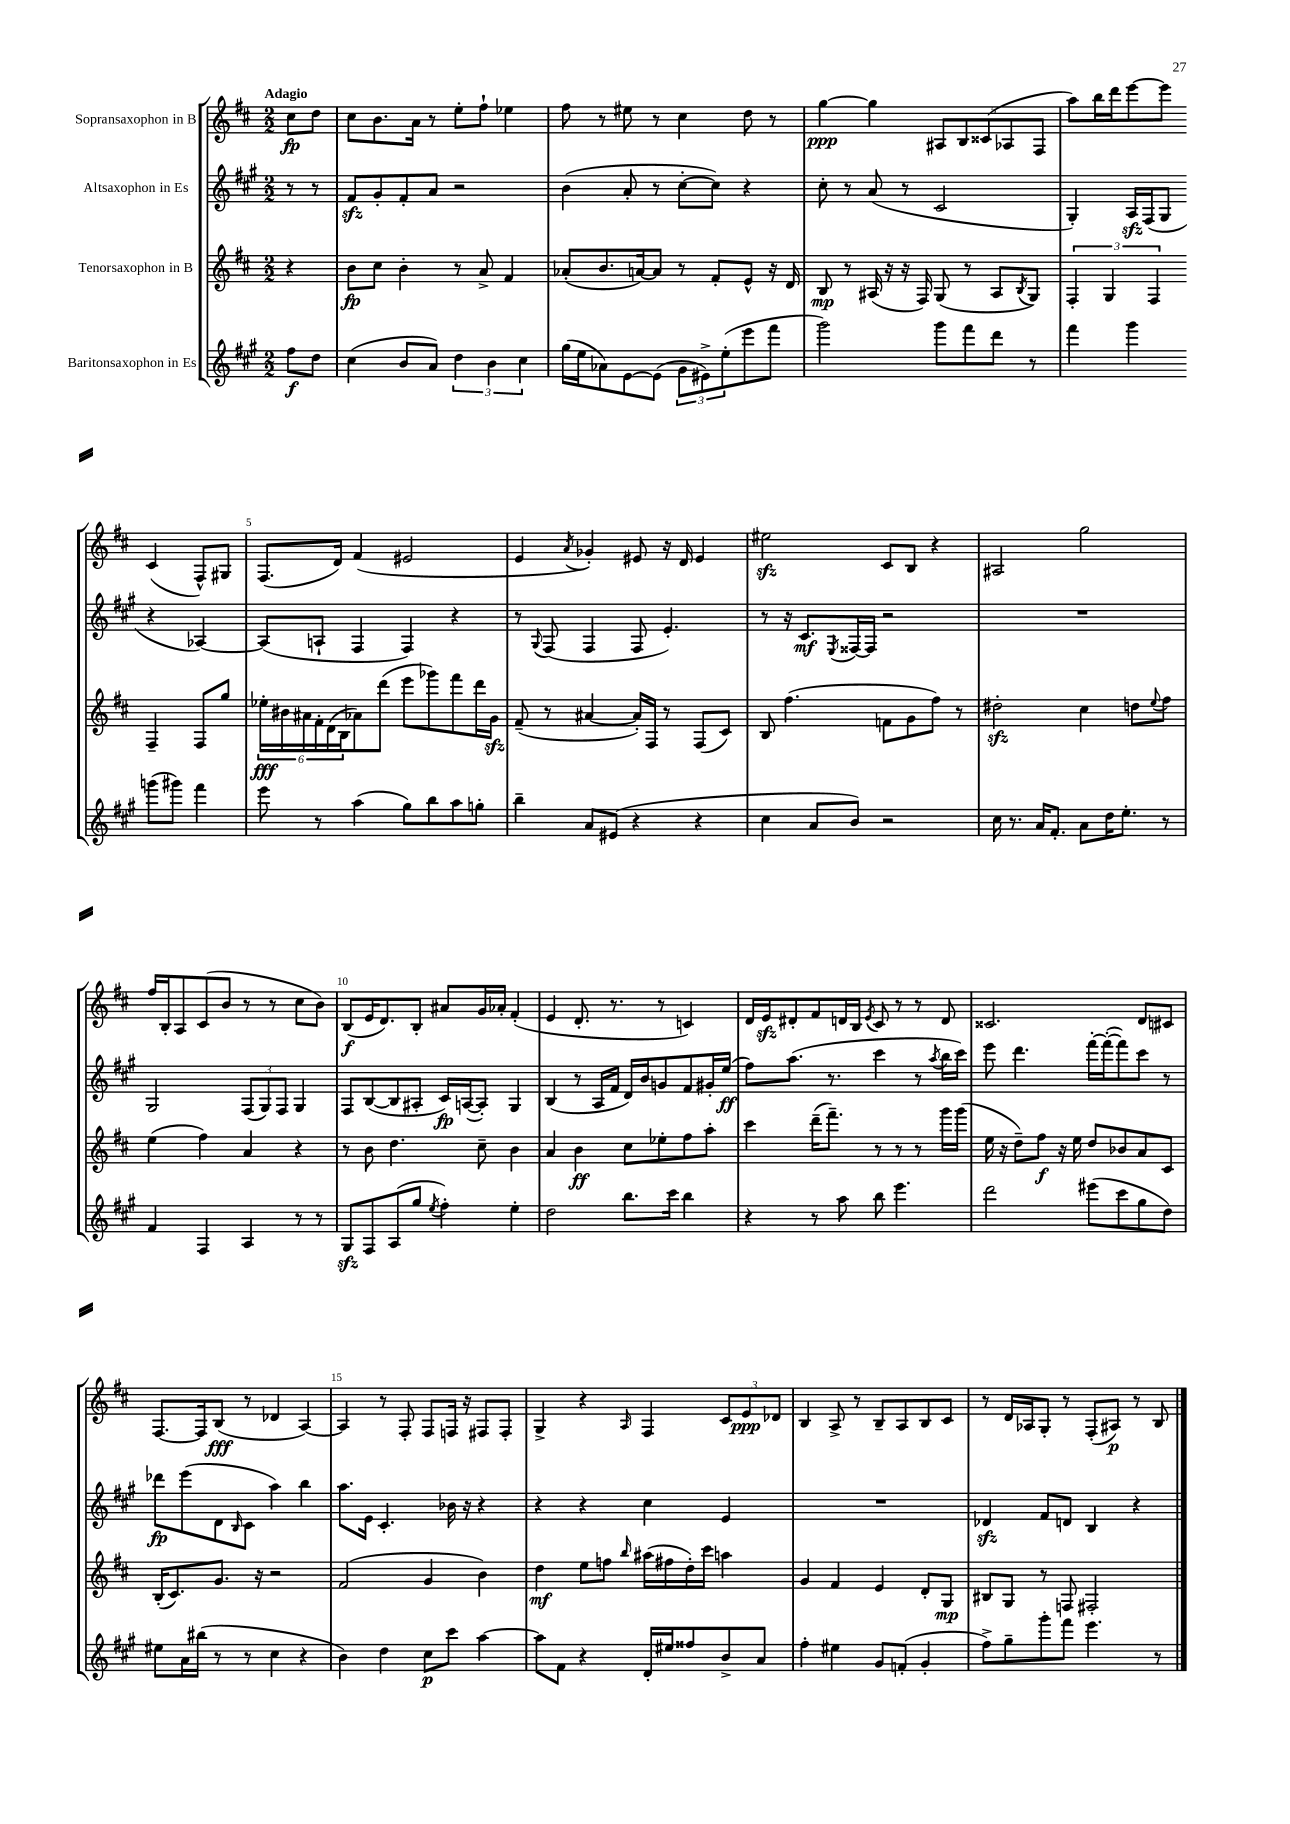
<<
\new StaffGroup <<
\new Staff = "s0" \with { instrumentName = "Sopransaxophon in B" } {
    \clef treble \key d \major \numericTimeSignature \time 2/2 \partial 4 \tempo "Adagio"
    cis''8\fp d''8 |
    cis''8 b'8. a'16 r8 e''8-. fis''8-! ees''4 |
    fis''8 r8 eis''8 r8 cis''4 d''8 r8 |
    g''4~\ppp g''4 \tuplet 5/4 { ais8 b8 cisis'8( aes8 fis8 } |
    a''8) b''16 d'''16 e'''8~ e'''8 cis'4( fis8-^) gis8 |
    fis8.( d'16) fis'4( eis'2 |
    e'4 \acciaccatura { a'8 } ges'4-.) eis'8 r16 d'16 eis'4 |
    eis''2\sfz cis'8 b8 r4 |
    ais2 g''2 |
    fis''16 b16-. a8 cis'8( b'8 r8 r8 cis''8 b'8) |
    b8\f( e'16 d'8.) b8-. ais'8 g'16 aes'16-. fis'4-.( |
    e'4 d'8.-. r8. r8 c'4) |
    d'16 e'16\sfz dis'8-. fis'8 d'16 b16 \acciaccatura { e'8 } cis'8 r8 r8 d'8 |
    cisis'2. d'8 cis'8 |
    fis8.~ fis16 b8\fff( r8 des'4 a4~) |
    a4 r8 fis8-. fis8 f16 r16 fis8 fis8-. |
    g4-> r4 \grace { a16 } fis4 \tuplet 3/2 { cis'8 e'8\ppp des'8 } |
    b4 a8-> r8 b8-- a8 b8 cis'8 |
    r8 d'16 aes16 g8-. r8 fis8-.( ais8\p) r8 b8 \bar "|." |
}
\new Staff = "s1" \with { instrumentName = "Altsaxophon in Es" } {
    \clef treble \key a \major \numericTimeSignature \time 2/2 \partial 4
    r8 r8 |
    fis'8\sfz gis'8-. fis'8-. a'8 r2 |
    b'4( a'8-. r8 cis''8~-. cis''8) r4 |
    cis''8-. r8 a'8( r8 cis'2 |
    gis4-.) a16\sfz fis16( gis8 r4 aes4~) |
    aes8( a8-! fis4 fis4) r4 |
    r8 \appoggiatura { gis8 } fis8( fis4 fis8 e'4.-.) |
    r8 r16 cis'8.\mf \acciaccatura { e8 } fisis16~ fisis16 r2 |
    R1 |
    gis2 \tuplet 3/2 { fis8( gis8) fis8 } gis4 |
    fis8 b8~( b8 ais8-. cis'16\fp) a16~( a8-.) gis4 |
    b4( r8 a16 fis'16 d'16) b'16 g'8 fis'8 gis'16-. e''16\ff( |
    fis''8) a''8.( r8. cis'''4 r8 \acciaccatura { a''8 } b''16 cis'''16) |
    e'''8 d'''4. fis'''16~-. fis'''16~-.( fis'''8) cis'''8 r8 |
    des'''8\fp e'''8( d'8 \grace { b16 } cis'8 a''4) b''4 |
    a''8. e'16 cis'4.-. bes'16 r16 r4 |
    r4 r4 cis''4 e'4 |
    R1 |
    des'4\sfz fis'8 d'8 b4 r4 \bar "|." |
}
\new Staff = "s2" \with { instrumentName = "Tenorsaxophon in B" } {
    \clef treble \key d \major \numericTimeSignature \time 2/2 \partial 4
    r4 |
    b'8\fp cis''8 b'4-. r8 a'8-> fis'4 |
    aes'8-.( b'8. a'16~) a'8 r8 fis'8-. e'8-^ r16 d'16 |
    b8\mp r8 ais16( r16 r16 fis16) g8( r8 ais8 \acciaccatura { b8 } g8) |
    \tuplet 3/2 { fis4-. g4 fis4 } fis4-- fis8 g''8 |
    \tuplet 6/4 { ees''16-.\fff bis'16 ais'16 fis'16-. d'16( b16 } aes'8) d'''8( e'''8 ges'''8) fis'''8 d'''16 g'16\sfz |
    fis'8--( r8 ais'4~ ais'16-.) fis16 r8 fis8( cis'8) |
    b8 fis''4.( f'8 g'8 fis''8) r8 |
    dis''2-.\sfz cis''4 d''8 \appoggiatura { e''8 } fis''8 |
    e''4( fis''4) a'4 r4 |
    r8 b'8 d''4. cis''8-- b'4 |
    a'4 b'4\ff cis''8 ees''8-. fis''8 a''8-. |
    cis'''4 d'''16--( fis'''8.--) r8 r8 r8 g'''16 g'''16( |
    e''16 r16 d''8--) fis''8\f r16 e''16 d''8 bes'8 a'8 cis'8 |
    b16-.( cis'8.) g'8. r16 r2 |
    fis'2( g'4 b'4) |
    d''4\mf e''8 f''8 \grace { b''16 } ais''16( fis''16 d''16-.) cis'''16 a''4 |
    g'4 fis'4 e'4 d'8-. g8\mp |
    bis8 g8 r8 f8 fis2-. \bar "|." |
}
\new Staff = "s3" \with { instrumentName = "Baritonsaxophon in Es" } {
    \clef treble \key a \major \numericTimeSignature \time 2/2 \partial 4
    fis''8\f d''8 |
    cis''4( b'8 a'8) \tuplet 3/2 { d''4 b'4 cis''4 } |
    gis''16( e''16 aes'8) e'8~ e'8( \tuplet 3/2 { gis'8 eis'8->) e''8-.( } e'''8 fis'''8 |
    gis'''2) gis'''8 fis'''8 d'''8 r8 |
    fis'''4 gis'''4 g'''8( gis'''8) fis'''4 |
    e'''8 r8 a''4( gis''8) b''8 a''8 g''8-. |
    b''4-- a'8 eis'8( r4 r4 |
    cis''4 a'8 b'8) r2 |
    cis''16 r8. a'16 fis'8.-. a'8 d''16 e''8.-. r8 |
    fis'4 fis4 a4 r8 r8 |
    gis8\sfz fis8 a8( gis''8 \acciaccatura { e''8 } fis''4-.) e''4-. |
    d''2 b''8. cis'''16 b''4 |
    r4 r8 a''8 b''8 e'''4. |
    d'''2 eis'''8( cis'''8 gis''8 d''8) |
    eis''8 a'16 bis''16( r8 r8 cis''4 r4 |
    b'4) d''4 cis''8\p cis'''8 a''4~ |
    a''8 fis'8 r4 d'16-. eis''16 fisis''8 b'8-> a'8 |
    fis''4-. eis''4 gis'8 f'8-.( gis'4-. |
    fis''8->) gis''8-- gis'''8-. fis'''8 e'''4. r8 \bar "|." |
}
>>
>>
\layout { \context { \Score \override BarNumber.break-visibility = ##(#f #t #t) barNumberVisibility = #(every-nth-bar-number-visible 5) } }
